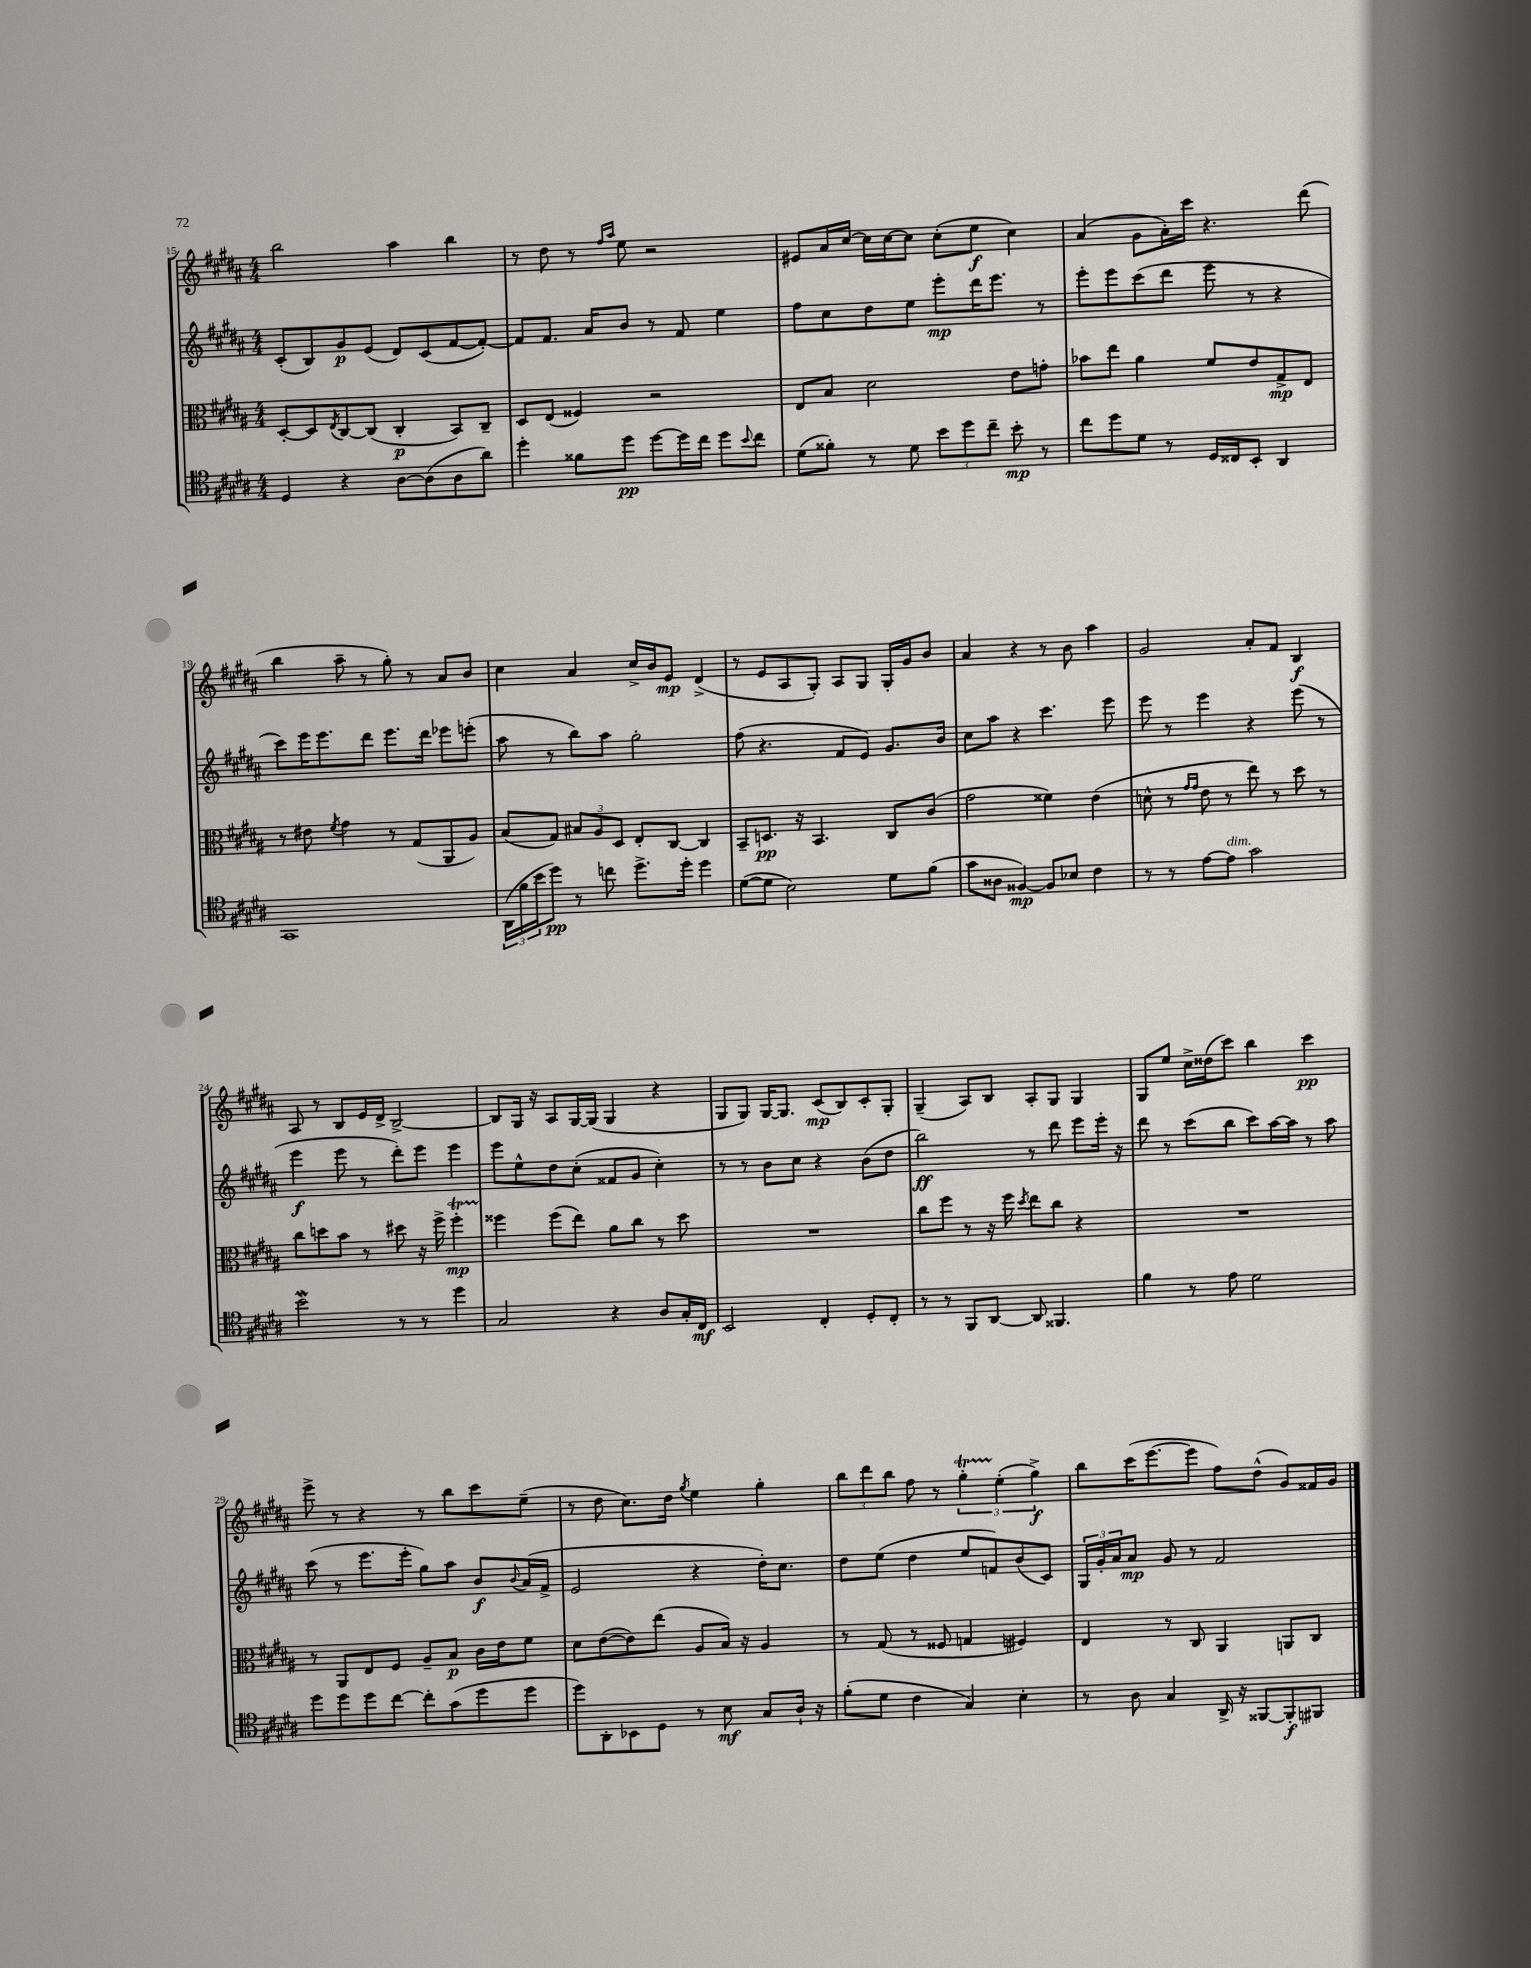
<<
\new StaffGroup <<
\new Staff = "s0" {
    \clef treble \key b \major \numericTimeSignature \time 4/4
    b''2 ais''4 b''4 |
    r8 dis''8 r8 \grace { fis''16 ais''16 } e''8 r2 |
    eis'8 ais'16 cis''16~ cis''16 cis''16~ cis''8 cis''8-.( e''8\f cis''4) |
    ais'4( gis'8 ais'16-.) cis'''16 r4. dis'''8( |
    b''4 ais''8-- r8 gis''8-.) r8 ais'8 b'8 |
    cis''4 ais'4 cis''16-> b'16 e'8\mp dis'4->( |
    r8 e'8 ais8 gis8-.) ais8 gis8 gis16-. gis'16 b'8 |
    ais'4 r4 r8 b'8 ais''4 |
    gis'2 ais'8-. fis'8 b4\f |
    ais8 r8 b8 e'16 dis'16-> b2~-> |
    b8 gis16 r16 ais8 gis16~ gis16( gis4 r4 |
    gis8 gis8) gis16~ gis8. cis'8\mp( b8) cis'8-. gis8-. |
    gis4--( ais8) b8 ais8-. gis8 gis4 |
    gis8 e''8 cis''16-> disis''16( cis'''8) b''4 cis'''4\pp |
    e'''8-> r8 r4 r8 b''8 cis'''8 e''8--( |
    r8 dis''8 cis''8.) dis''16 \acciaccatura { gis''8 } e''4 gis''4-. |
    \tuplet 3/2 { b''8 dis'''8 b''8 } fis''8 r8 \tuplet 3/2 { gis''4-.\startTrillSpan e''4-.\stopTrillSpan( gis''4->\f) } |
    b''8 cis'''16( e'''8.~ e'''8 fis''8) dis''8-^( gis'8) fisis'16 gis'16 \bar "|." |
}
\new Staff = "s1" {
    \clef treble \key b \major \numericTimeSignature \time 4/4
    cis'8-.( b8) gis'8\p e'8( dis'8) cis'8( fis'8~ fis'8~-.) |
    fis'8 fis'8. ais'16 b'8 r8 fis'8 e''4 |
    fis''8 cis''8 dis''8 e''8 e'''8-.\mp dis'''16 e'''8. r8 |
    e'''8-. e'''8 cis'''8( dis'''8 e'''8 r8 r4 |
    cis'''8) e'''16 e'''8. dis'''8 e'''8. dis'''16 ees'''8 e'''8-.( |
    ais''8 r8 b''8) ais''8 gis''2-. |
    fis''8( r4. fis'8 e'8) gis'8. b'16 |
    cis''8 ais''8 r4 cis'''4. e'''8 |
    e'''8 r8 e'''4 r4 e'''8( r8 |
    e'''4\f e'''8 r8 dis'''8-.) e'''8 e'''4 |
    e'''8 e''8-^ dis''8 cis''8-.( fisis'8 gis'8 cis''4-.) |
    r8 r8 b'8 cis''8 r4 b'8( dis''8 |
    b''2\ff) r8 dis'''8 e'''8 e'''16-. r16 |
    dis'''8 r8 cis'''8( b''8 cis'''8) ais''16~ ais''16 r8 ais''8 |
    cis'''8( r8 e'''8. e'''16-. gis''8) ais''8 b'8\f \appoggiatura { b'8 } ais'16( fis'16-> |
    e'2 r4 dis''16-.) cis''8. |
    dis''8 e''8( dis''4 e''8 f'8) b'8( cis'8) |
    \tuplet 3/2 { gis16 gis'16-. ais'16 } ais'8\mp gis'8 r8 fis'2 \bar "|." |
}
\new Staff = "s2" {
    \clef alto \key b \major \numericTimeSignature \time 4/4
    dis8~-. dis8 \acciaccatura { e8 } cis8~ cis8( cis4-.\p b,8) cis8-- |
    dis8 e8( fisis4) r2 |
    e8 b8 dis'2 e'8 g'8-. |
    bes'8 e''8 ais'4 fis'8 e'8 gis8->\mp e8 |
    r8 eis'8 \acciaccatura { fis'8 } gis'4 r8 gis8( ais,8 ais8) |
    b8( gis8) \tuplet 3/2 { bis8 ais8 dis8 } e8-. cis8~ cis4 |
    b,8-- d8.\pp r16 b,4. cis8 cis'8( |
    gis'2 fisis'4) e'4( |
    d'8-^ r8 \grace { gis'16 gis'16 } e'8 r8 e''8) r8 dis''8 r8 |
    cis''8 d''8 b'8 r8 dis''8 r16 fis''16-> fis''4-.\startTrillSpan\mp |
    fisis''4\stopTrillSpan fisis''8( e''8) ais'8 cis''8 r8 dis''8 |
    R1 |
    cis''8 fis''8 r8 r16 fis''16 \acciaccatura { dis''8 } e''8 cis''8 r4 |
    R1 |
    r8 ais,8 e8 fis8 ais8-- b8\p cis'16 e'16 fis'8 |
    dis'8 e'8~( e'8) e''8( ais8 b16) r16 ais4 |
    r8 gis8( r8 fisis8 g4 fis4) |
    e4 r8 cis8 ais,4 a,8 cis8 \bar "|." |
}
\new Staff = "s3" {
    \clef tenor \key b \major \numericTimeSignature \time 4/4
    dis4 r4 ais8~ ais8( ais8 ais'8) |
    dis''4-. fisis'8 dis''8\pp dis''8~ dis''16 cis''16 dis''8 \appoggiatura { b'8 } cis''8 |
    dis'8( fisis'8-.) r8 dis'8 \tuplet 3/2 { b'8 dis''8 cis''8-- } b'8-.\mp r8 |
    cis''8 dis''8 dis'8 r8 dis16 cisis16 b,8-. ais,4 |
    gis,1 |
    \tuplet 3/2 { ais,16( fis'16 b'16 } dis''8\pp) r8 c''8 dis''8.-> dis''16-. dis''4 |
    dis'8~( dis'8 b2) dis'8 fis'8( |
    gis'8 aisis8 fisis4~\mp) fisis8 bes8 cis'4 |
    r8 r8 e'8~ e'8^\markup { \italic "dim." } gis'2 |
    b'2\mordent r8 r8 dis''4 |
    gis2 r4 ais8 gis16-. cis16\mf |
    b,2 cis4-. dis8-. cis8-. |
    r8 r8 fis,8 ais,8~ ais,8 fisis,4. |
    fis'4 r8 e'8 dis'2 |
    dis''8 dis''8 dis''8 cis''8~ cis''8-. gis'8( dis''8 dis''8 |
    dis''8) ais,8-. bes,8 dis8 r8 b8\mf gis8 ais16-! r16 |
    fis'8-.( dis'8 cis'4 gis4) b4-. |
    r8 ais8 gis4 ais,16-> r16 fisis,8~ fisis,8-.\f fis,8 \bar "|." |
}
>>
>>
\layout { \context { \Score currentBarNumber = #15 } }
